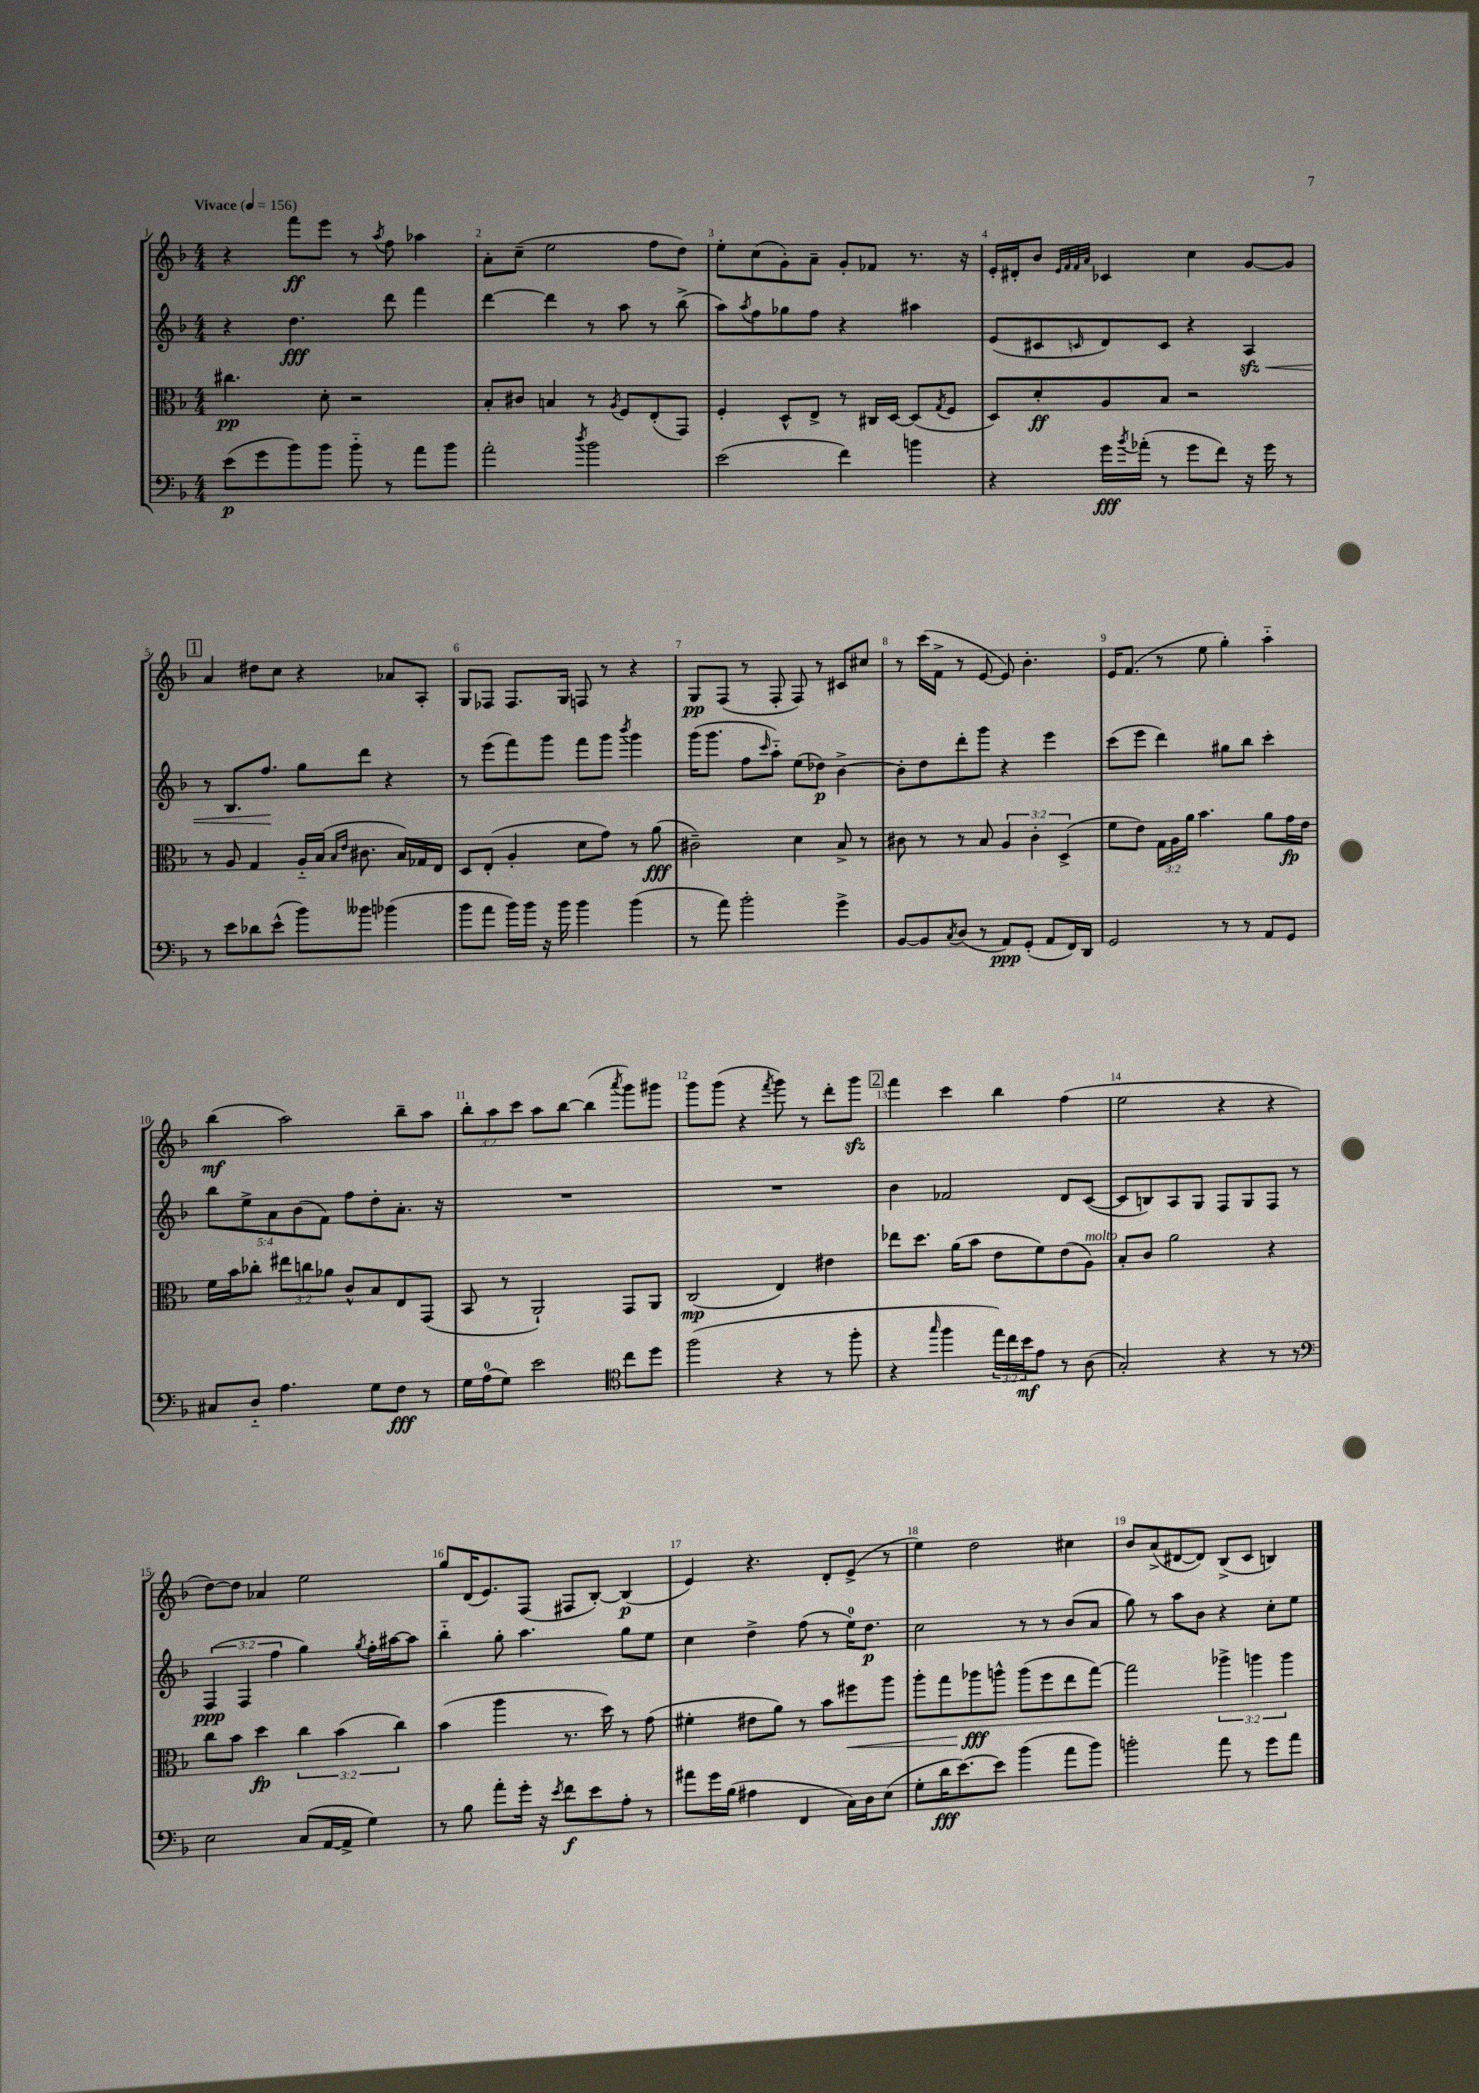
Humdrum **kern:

**kern	**dynam	**kern	**dynam	**kern	**dynam	**kern	**dynam
*part4	*part4	*part3	*part3	*part2	*part2	*part1	*part1
*staff4	*staff4	*staff3	*staff3	*staff2	*staff2	*staff1	*staff1
*clefF4	*	*clefC3	*	*clefG2	*	*clefG2	*
*k[b-]	*	*k[b-]	*	*k[b-]	*	*k[b-]	*
*M4/4	*	*M4/4	*	*M4/4	*	*M4/4	*
*MM156	*	*MM156	*	*MM156	*	*MM156	*
=1	=1	=1	=1	=1	=1	=1	=1
!	!	!	!	!	!	!LO:TX:a:B:t=Vivace	!
(8e\L	p	4.cc#X\	pp	4r	.	4r	.
8g\	.	.	.	.	.	.	.
8b-\)	.	.	.	4.dd\	fff	8fff\L	ff
8b-\J	.	8d'\	.	.	.	8eee\J	.
8b-\	.	2r	.	.	.	8r	.
.	.	.	.	.	.	8qaa/	.
8r	.	.	.	8ddd\	.	8ff\	.
8a\L	.	.	.	4fff\	.	4aa-X\	.
8b-\J	.	.	.	.	.	.	.
=2	=2	=2	=2	=2	=2	=2	=2
2a'\	.	8B-'/L	.	[4ddd\	.	8a'\L	.
.	.	8c#X/J	.	.	.	(8cc~\J	.
.	.	4Bn/	.	4ddd\]	.	2ee\	.
8qdd/	.	.	.	.	.	.	.
2b-\	.	8r	.	8r	.	.	.
.	.	8qA/	.	.	.	.	.
.	.	8F/L	.	8aa\	.	.	.
.	.	(8E'/	.	8r	.	8ff\L	.
.	.	8GG/J)	.	(8bb-^\	.	8dd\J)	.
=3	=3	=3	=3	=3	=3	=3	=3
(2e\	.	4F'/	.	8aa\L)	.	8ee'\L	.
.	.	.	.	8qaa/	.	.	.
.	.	.	.	8ff\	.	(8cc\	.
.	.	8D^^/L	.	8gg-X\	.	8g'\)	.
.	.	8E^/J	.	8ff\J	.	8a~\J	.
4f\)	.	8r	.	4r	.	8g'/L	.
.	.	16C#X/LL	.	.	.	8f-X/J	.
.	.	[16D/JJ	.	.	.	.	.
4bn\	.	(8D/L]	.	4aa#X\	.	8.r	.
.	.	8qG/	.	.	.	.	.
.	.	8F/J	.	.	.	.	.
.	.	.	.	.	.	16r	.
=4	=4	=4	=4	=4	=4	=4	=4
4r	.	8D/L)	.	(8e/L	.	16e'/LL	.
.	.	.	.	.	.	16d#X'/J	.
.	.	8d'/	ff	8c#X/	.	8b-/J	.
.	.	.	.	.	.	32qqe/LLL	.
.	.	.	.	.	.	32qqf/	.
.	.	.	.	.	.	32qqf/	.
.	.	.	.	16qqcn/	.	32qqa/JJJ	.
16g\LL	fff	8A/	.	8d/)	.	4c-X/	.
8qb-/	.	.	.	.	.	.	.
(16a-X'\JJ	.	.	.	.	.	.	.
8r	.	8B-/J	.	8c/J	.	.	.
8g\L	.	2r	.	4r	.	4cc\	.
8f\J)	.	.	.	.	.	.	.
!	!	!	!	!	!LO:HP:b	!	!
16r	.	.	.	4Azz/	<	[8g/L	.
16g\	.	.	.	.	.	.	.
8r	.	.	.	.	.	8g/J]	.
!!LO:LB:g=z
!!LO:REH:place=s1:t=1
=5	=5	=5	=5	=5	=5	=5	=5
8r	.	8r	.	8r	.	4a/	.
8e\L	.	8A/	.	8.B-/L	.	.	.
8d-X\	.	4G/	.	.	.	8dd#X\L	.
.	.	.	.	8.ff/J	.	.	.
(8e^^\J	.	.	.	.	.	8cc\J	.
8b-\L)	.	16A/LL	.	8gg\L	[	4r	.
.	.	(16B-/JJ	.	.	.	.	.
.	.	16qqB-/LL	.	.	.	.	.
.	.	16qqe/JJ	.	.	.	.	.
8b--X\J	.	8.c#X\	.	8ddd\J	.	.	.
(4b-X\	.	.	.	4r	.	8a-X/L	.
.	.	16B-/LL)	.	.	.	.	.
.	.	16G-X/	.	.	.	8A'/J	.
.	.	16E/JJ	.	.	.	.	.
=6	=6	=6	=6	=6	=6	=6	=6
8b-\L	.	8D/L	.	8r	.	8G/L	.
8a\J	.	(8E'/J	.	(8eee\L	.	8F-X/J	.
16b-\LL)	.	4A'/	.	8fff\)	.	8.F-/L	.
16b-\JJ	.	.	.	.	.	.	.
16r	.	.	.	8ggg\J	.	.	.
16b-\	.	.	.	.	.	16G/Jk	.
4b-\	.	8d\L	.	8fff\L	.	8Fn/	.
.	.	8g\J)	.	8ggg\J	.	8r	.
.	.	.	.	8qbbb-/	.	.	.
(4b-\	.	8r	.	4ggg\	.	4r	.
.	.	(8a\	fff	.	.	.	.
=7	=7	=7	=7	=7	=7	=7	=7
8r	.	2c#X~\)	.	(16ggg\KL	.	8G/L	pp
.	.	.	.	8.ggg\J	.	.	.
8a\)	.	.	.	.	.	(8F/J	.
2b-'\	.	.	.	8ff\L	.	8r	.
.	.	.	.	16qqccc/	.	.	.
.	.	.	.	8aa\J)	.	8F'/	.
.	.	4d\	.	(8ee\L	.	8F/)	.
.	.	.	.	8dd-X\J)	p	8r	.
4g^\	.	8B-^/	.	[4b-^\	.	8c#X/L	.
.	.	8r	.	.	.	8cc#X/J	.
=8	=8	=8	=8	=8	=8	=8	=8
[8BB-/L	.	8c#X\	.	8b-'\L]	.	8r	.
8BB-/]	.	8r	.	8dd\	.	(16ccc\LL	.
.	.	.	.	.	.	16f^\JJ	.
8qC/	.	.	.	.	.	.	.
(8D/J	.	8r	.	8ddd'\	.	8r	.
8r	.	8B-/	.	8ggg\J	.	[8e/	.
8AA/L)	ppp	6A/	.	4r	.	8e/])	.
(8GG'/J	.	.	.	.	.	4.b-'\	.
.	.	6c#'\	.	.	.	.	.
8AA/L	.	.	.	4eee\	.	.	.
.	.	(6D^/	.	.	.	.	.
16FF/L)	.	.	.	.	.	.	.
16DD/JJ	.	.	.	.	.	.	.
=9	=9	=9	=9	=9	=9	=9	=9
2GG/	.	8f\L	.	(8ccc\L	.	16e/KL	.
.	.	.	.	.	.	(8.f/J	.
.	.	8e\J)	.	8eee\J	.	.	.
.	.	24G\LL	.	4ddd\)	.	8r	.
.	.	24A\	.	.	.	.	.
.	.	24a\JJ	.	.	.	.	.
.	.	4.b-\	.	.	.	8ee\	.
8r	.	.	.	8gg#X\L	.	4gg'\)	.
8r	.	.	.	8bb-\J	.	.	.
8AA/L	.	8a\L	.	4ccc'\	.	4aa\	.
8GG/J	.	16g\L	fp	.	.	.	.
.	.	16e\JJ	.	.	.	.	.
!!LO:LB:g=z
=10	=10	=10	=10	=10	=10	=10	=10
8C#X/L	.	16f\LL	.	10bb-\L	.	(4bb-\	mf
.	.	16b-\J	.	.	.	.	.
.	.	.	.	10ee^\	.	.	.
8D/J	.	8cc-X'\J	.	.	.	.	.
.	.	.	.	10a\	.	.	.
4.A\	.	12ee#X\L	.	.	.	2aa\)	.
.	.	.	.	(10b-\	.	.	.
.	.	12ccn\	.	.	.	.	.
.	.	.	.	10f\J)	.	.	.
.	.	12a-X\J	.	.	.	.	.
.	.	8c^^/L	.	8ff\L	.	.	.
8G\L	.	8B-/	.	8dd'\	.	.	.
8F\J	fff	8E/	.	8.a'\J	.	8bb-~\L	.
8r	.	(8GG/J	.	.	.	8aa\J	.
.	.	.	.	16r	.	.	.
=11	=11	=11	=11	=11	=11	=11	=11
16G\LL	.	8BB-/	.	1r	.	12bb-'\L	.
(16A\J	.	.	.	.	.	.	.
.	.	.	.	.	.	12aa\	.
8G\J)	.	8r	.	.	.	.	.
.	.	.	.	.	.	12ccc\J	.
2e\	.	2AA`/)	.	.	.	8aa\L	.
.	.	.	.	.	.	[8bb-\J	.
.	.	.	.	.	.	(4bb-\]	.
*clefC4	*	*	*	*	*	*	*
.	.	.	.	.	.	8qaaa/	.
8cc\L	.	8GG/L	.	.	.	8ggg\L)	.
8dd\J	.	8AA/J	.	.	.	8ggg#X\J	.
=12	=12	=12	=12	=12	=12	=12	=12
(2ff\	.	(2C/	mp	1r	.	8ggg\L	.
.	.	.	.	.	.	(8ggg\J	.
.	.	.	.	.	.	4r	.
.	.	.	.	.	.	8qfff/	.
4r	.	4E/)	.	.	.	8ggg\)	.
.	.	.	.	.	.	8r	.
8r	.	4e#X\	.	.	.	8ddd'\L	.
8ff'\	.	.	.	.	.	8gggzz\J	.
!!LO:REH:place=s1:t=2
=13	=13	=13	=13	=13	=13	=13	=13
4r	.	8ee-X\L	.	4b-\	.	4fff\	.
.	.	8.dd\J	.	.	.	.	.
16qqgg/	.	.	.	.	.	.	.
4ff\	.	.	.	2f-X/	.	4ccc\	.
.	.	(16a\KL	.	.	.	.	.
.	.	8b-\J	.	.	.	.	.
24ee\LL)	.	8e\L	.	.	.	4bb-\	.
24cc\	.	.	.	.	.	.	.
24b-\J	mf	.	.	.	.	.	.
8e\J	.	8f\)	.	.	.	.	.
8r	.	(8e\	.	8d/L	.	(4ff\	.
!	!	!LO:TX:a:i:t=molto	!	!	!	!	!
(8A\	.	8A\J)	.	([8c/J	.	.	.
=14	=14	=14	=14	=14	=14	=14	=14
2G'/)	.	8B-'/L	.	8c/L]	.	2ee\	.
.	.	8c/J	.	8Bn/)	.	.	.
.	.	2a\	.	8A/	.	.	.
.	.	.	.	8G/J	.	.	.
4r	.	.	.	8F/L	.	4r	.
.	.	.	.	8G/	.	.	.
8r	.	4r	.	8F/J	.	4r	.
8r	.	.	.	8r	.	.	.
!!LO:LB:g=z
=15	=15	=15	=15	=15	=15	=15	=15
*clefF4	*	*	*	*	*	*	*
2E\	.	8cc\L	.	(6F/	ppp	[8dd\L)	.
.	.	8b-\J	.	.	.	8dd\J]	.
.	.	.	.	6F/	.	.	.
.	.	4dd\	fp	.	.	4a-X/	.
.	.	.	.	6ff\	.	.	.
(8C/L	.	6cc\	.	4gg\)	.	2ee\	.
[16AA/L	.	.	.	.	.	.	.
.	.	(6b-\	.	.	.	.	.
16AA^/JJ]	.	.	.	.	.	.	.
.	.	.	.	8qgg/	.	.	.
4G\)	.	.	.	16ff'\LL	.	.	.
.	.	.	.	[16aa#X\J	.	.	.
.	.	6cc\)	.	.	.	.	.
.	.	.	.	8aa#\J]	.	.	.
=16	=16	=16	=16	=16	=16	=16	=16
8r	.	(4b-\	.	4bb-\	.	8gg/L	.
8B-\	.	.	.	.	.	(16d/K	.
.	.	.	.	.	.	8.e/)	.
8a'\L	.	4aa\	.	8gg'\	.	.	.
16g'\Jk	.	.	.	4.aa\	.	(8F/J	.
16r	.	.	.	.	.	.	.
8qe/	.	.	.	.	.	.	.
8f\L	f	8.r	.	.	.	8F#X/L	.
8e\	.	.	.	.	.	[8B-'/J)	.
.	.	16dd\)	.	.	.	.	.
8A'\J	.	8r	.	8gg\L	.	(4B-/]	p
8r	.	(8g\	.	8ee\J	.	.	.
=17	=17	=17	=17	=17	=17	=17	=17
8a#X\L	.	4f#X'\	.	4cc\	.	4e/)	.
16g\L	.	.	.	.	.	.	.
(16B-\JJ	.	.	.	.	.	.	.
4A#X\	.	8e#X\L	.	4dd^\	.	4.r	.
.	.	8a\J)	.	.	.	.	.
4FF/	.	8r	.	(8ff\	.	.	.
.	.	8b-\L	.	8r	.	8d'/L	.
!	!	!	!LO:HP:b	!	!	!	!
16C\LL)	.	8ff#X\	<	16ee\KL)	.	(8e^/J	.
16D\J	.	.	.	8.dd\J	p	.	.
(8E\J	.	8aa\J	.	.	.	8r	.
=18	=18	=18	=18	=18	=18	=18	=18
8G'\L	.	8aa'\L	.	2cc\	.	4ee\)	.
16d\K	fff	8gg\	.	.	.	.	.
[8.e\)	.	.	.	.	.	.	.
.	.	8aa-X\	fff	.	.	2dd\	.
8e\J]	.	8aan^^\J	[	.	.	.	.
(4b-\	.	(8aa\L	.	8r	.	.	.
.	.	8ff\	.	8r	.	.	.
8a\L	.	8ee\	.	(8b-/L	.	4cc#X\	.
8b-\J)	.	[8gg\J)	.	8a/J	.	.	.
=19	=19	=19	=19	=19	=19	=19	=19
2bn'\	.	2gg\]	.	8gg\)	.	8b-/L	.
.	.	.	.	8r	.	(8a^/	.
.	.	.	.	8aa\L	.	[8d#X/	.
.	.	.	.	8b-\J	.	8d#/J])	.
8a\	.	6aa-X^\	.	4r	.	(8B-^/L	.
8r	.	.	.	.	.	8c/J	.
.	.	6aan\	.	.	.	.	.
8g\L	.	.	.	8cc'\L	.	4Bn/)	.
.	.	6aa\	.	.	.	.	.
8a\J	.	.	.	8ee\J	.	.	.
==	==	==	==	==	==	==	==
*-	*-	*-	*-	*-	*-	*-	*-
